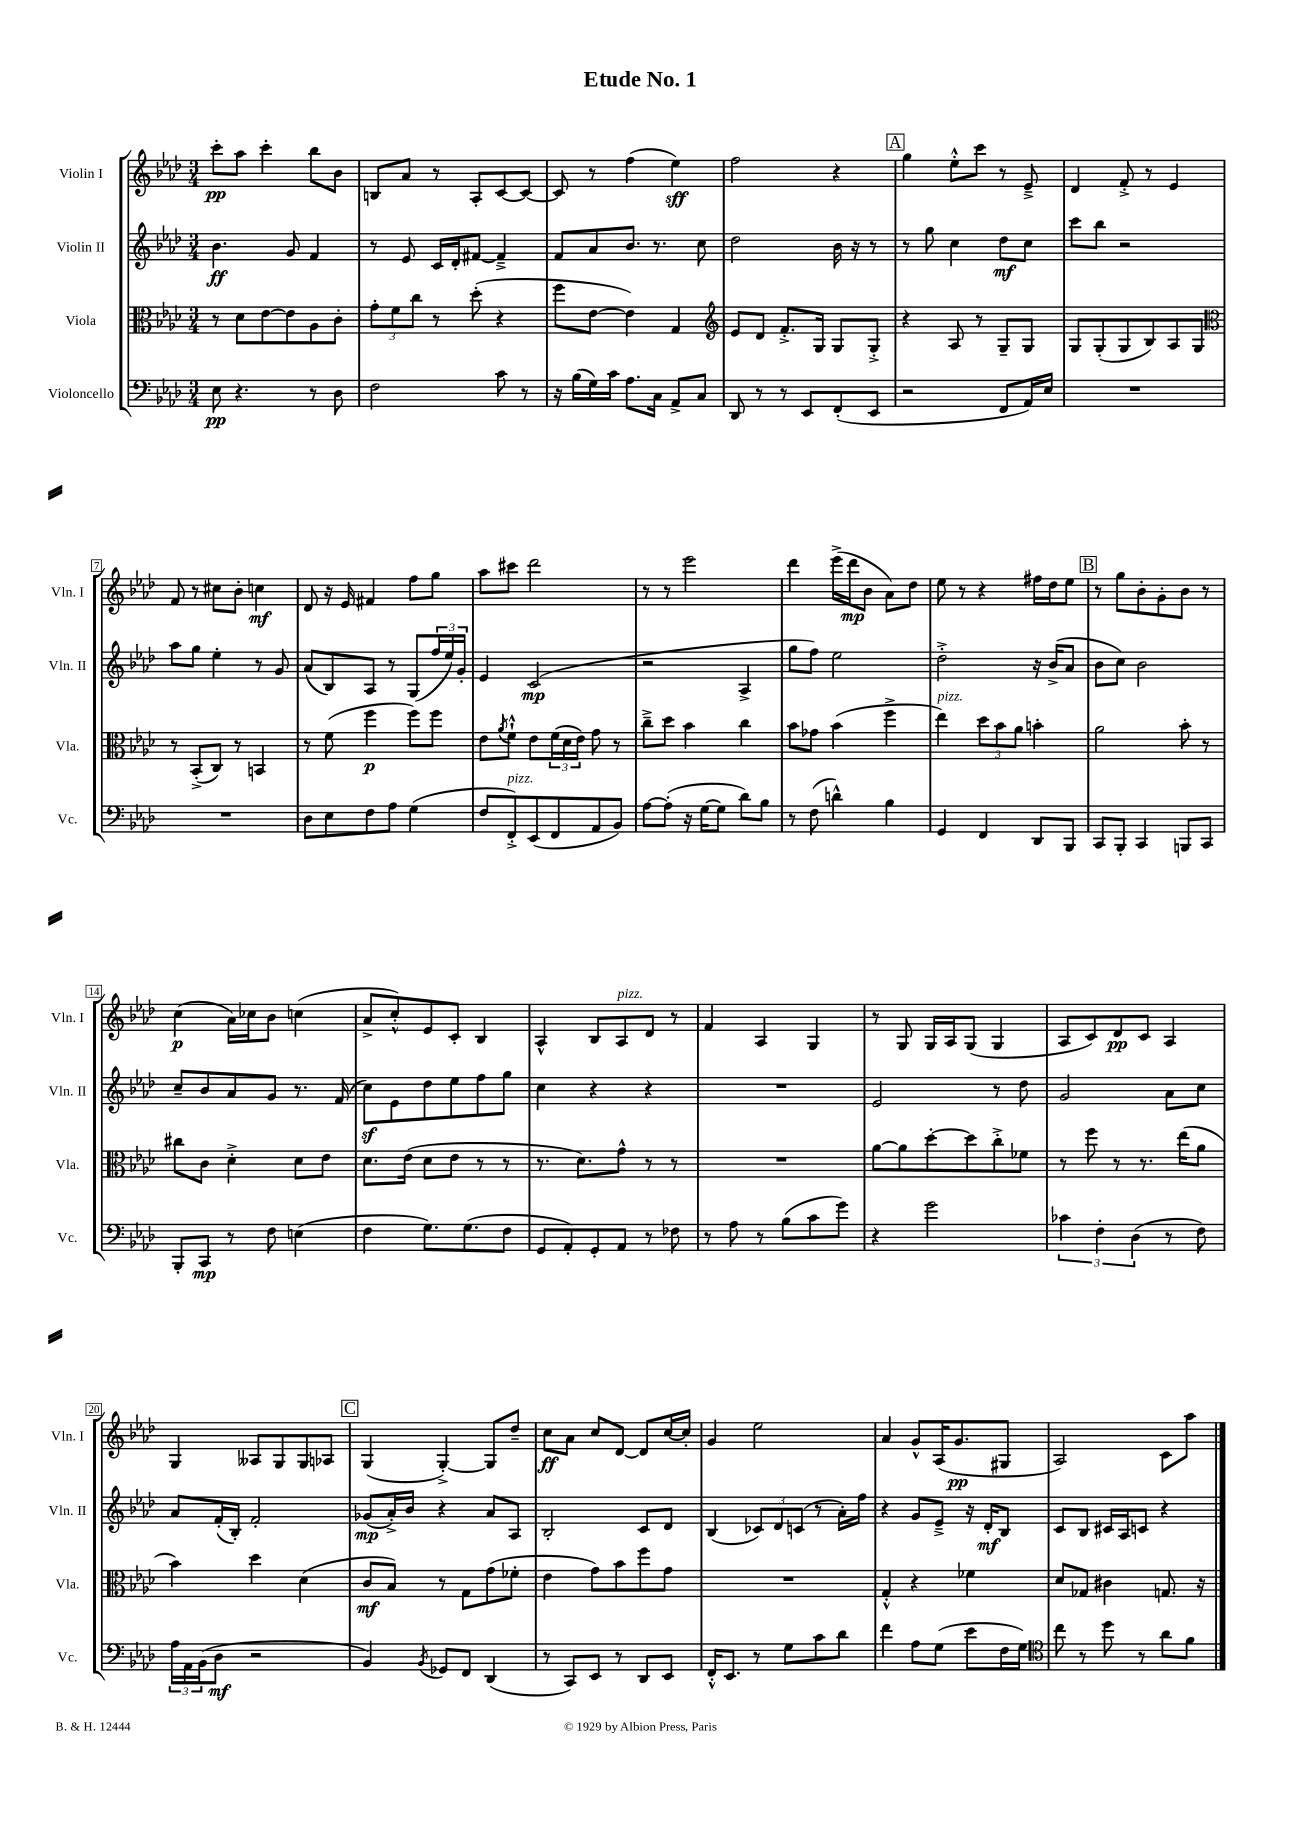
\header { title = "Etude No. 1" }
<<
\new StaffGroup <<
\new Staff = "s0" \with { instrumentName = "Violin I" shortInstrumentName = "Vln. I" } {
    \clef treble \key aes \major \numericTimeSignature \time 3/4
    c'''8-.\pp aes''8 c'''4-. bes''8 bes'8 |
    b8 aes'8 r8 aes8-. c'8~ c'8~ |
    c'8 r8 f''4( ees''4\sff) |
    f''2 r4 |
    \mark \markup { \box "A" } g''4 ees''8-.-^ c'''8 r8 ees'8---> |
    des'4 f'8-.-> r8 ees'4 |
    f'8 r8 cis''8 bes'8-. c''4\mf |
    des'8 r16 ees'16 fis'4 f''8 g''8 |
    aes''8 cis'''8 des'''2 |
    r8 r8 ees'''2 |
    des'''4 ees'''16->( des'''16\mp bes'8 aes'8) des''8 |
    ees''8 r8 r4 fis''16 des''16 ees''8 |
    \mark \markup { \box "B" } r8 g''8 bes'8-. g'8-. bes'8 r8 |
    c''4\p( aes'16) ces''16 bes'8 c''4( |
    aes'8-> c''8-.-^) ees'8 c'8-. bes4 |
    aes4-^ bes8 aes8^\markup { \italic "pizz." } des'8 r8 |
    f'4 aes4 g4 |
    r8 g8 g16 aes16 g8( g4 |
    aes8 c'8) des'8\pp c'8 aes4 |
    g4 aeses8 g8 g8 aes8 |
    \mark \markup { \box "C" } g4( g4~-.->) g8 des''8-- |
    c''8\ff aes'8 c''8 des'8~ des'8 c''16~ c''16-. |
    g'4 ees''2 |
    aes'4 g'8-^ aes16( g'8.\pp gis8 |
    aes2) c'8 aes''8 \bar "|." |
}
\new Staff = "s1" \with { instrumentName = "Violin II" shortInstrumentName = "Vln. II" } {
    \clef treble \key aes \major \numericTimeSignature \time 3/4
    bes'4.\ff g'8 f'4 |
    r8 ees'8 c'16 des'16-. fis'8~ fis'4---> |
    f'8 aes'8 bes'8. r8. c''8 |
    des''2 bes'16 r16 r8 |
    \mark \markup { \box "A" } r8 g''8 c''4 des''8\mf c''8 |
    c'''8 bes''8 r2 |
    aes''8 g''8 ees''4-. r8 g'8 |
    aes'8( bes8) aes8 r8 g8( \tuplet 3/2 { f''16 ees''16) g'16-. } |
    ees'4 c'2\mp( |
    r2 aes4-> |
    g''8 f''8) ees''2 |
    des''2-.-> r16 bes'16->( aes'8 |
    \mark \markup { \box "B" } bes'8 c''8) bes'2 |
    c''8-- bes'8 aes'8 g'8 r8. f'16( |
    c''8\sf) ees'8 des''8 ees''8 f''8 g''8 |
    c''4 r4 r4 |
    R2. |
    ees'2 r8 des''8 |
    g'2 aes'8 c''8 |
    aes'8 f'16-.( bes16-.) f'2-. |
    \mark \markup { \box "C" } ges'8\mp( aes'16-.->) bes'16 r4 aes'8 aes8 |
    bes2-. c'8 des'8 |
    bes4( \tuplet 3/2 { ces'8) des'8 c'8( } r8 aes'16-.) f''16 |
    r4 g'8 ees'8---> r16 des'16-.\mf bes8 |
    c'8 bes8 cis'16 aes16 c'8 r4 \bar "|." |
}
\new Staff = "s2" \with { instrumentName = "Viola" shortInstrumentName = "Vla." } {
    \clef alto \key aes \major \numericTimeSignature \time 3/4
    r8 des'8 ees'8~ ees'8 aes8 c'8-. |
    \tuplet 3/2 { g'8-. f'8 c''8 } r8 des''8-.( r4 |
    f''8 ees'8~ ees'4) g4 |
    \clef treble ees'8 des'8 f'8.-.-> g16 g8 g8-.-> |
    \mark \markup { \box "A" } r4 aes8 r8 g8-- g8 |
    g8 g8-.( g8 bes8) aes8 g8 |
    \clef alto r8 bes,8-.->( c8) r8 b,4 |
    r8 f'8( f''4\p f''8) f''8 |
    ees'8 \acciaccatura { aes'8 } f'8-!-^ ees'8 \tuplet 3/2 { f'16( des'16 ees'16) } g'8 r8 |
    c''8---> des''8 bes'4 c''4 |
    bes'8 ges'8 bes'4( f''4-> |
    ees''4^\markup { \italic "pizz." }) \tuplet 3/2 { des''8 bes'8 aes'8 } b'4-. |
    \mark \markup { \box "B" } aes'2 bes'8-. r8 |
    cis''8 c'8 des'4-.-> des'8 ees'8 |
    des'8. ees'16( des'8 ees'8 r8 r8 |
    r8. des'8.) g'8-^ r8 r8 |
    R2. |
    aes'8~ aes'8 des''8~-. des''8 c''8-.-> fes'8 |
    r8 f''8 r8 r8. ees''16( aes'8 |
    bes'4) des''4 des'4( |
    \mark \markup { \box "C" } c'8\mf bes8) r8 g8 g'8( fes'8-. |
    ees'4 g'8) bes'8 f''8 g'8 |
    R2. |
    g4-.-^ r4 fes'4 |
    des'8 ges8 cis'4 g8. r16 \bar "|." |
}
\new Staff = "s3" \with { instrumentName = "Violoncello" shortInstrumentName = "Vc." } {
    \clef bass \key aes \major \numericTimeSignature \time 3/4
    ees8\pp r4. r8 des8 |
    f2 c'8 r8 |
    r16 bes16( g16) c'16 aes8. c16 aes,8-> c8 |
    des,8 r8 r8 ees,8 f,8-.( ees,8 |
    \mark \markup { \box "A" } r2 f,8 aes,16) ees16 |
    R2. |
    R2. |
    des8 ees8 f8 aes8 g4( |
    f8 f,8-.->^\markup { \italic "pizz." }) ees,8( f,8 aes,8 bes,8) |
    aes8~ aes8-.( r16 g16~ g8 des'8) bes8 |
    r8 f8( d'4-^) bes4 |
    g,4 f,4 des,8 bes,,8 |
    \mark \markup { \box "B" } c,8 bes,,8-. c,4 b,,8 c,8 |
    bes,,8-. c,8\mp r8 f8 e4( |
    f4 g8.) g8.( f8 |
    g,8 aes,8-.) g,8-. aes,8 r8 fes8 |
    r8 aes8 r8 bes8( c'8 g'8) |
    r4 g'2 |
    \tuplet 3/2 { ces'4 f4-. des4( } r8 f8) |
    \tuplet 3/2 { aes16 aes,16 bes,16( } des8\mf r2 |
    \mark \markup { \box "C" } bes,4) \acciaccatura { bes,8 } ges,8 f,8 des,4( |
    r8 c,8) ees,8 r8 des,8 ees,8 |
    f,16-.-^ ees,8. r8 g8 c'8 des'8 |
    f'4 aes8 g8( ees'8 f16 g16) |
    \clef tenor c''8 r8 des''8 r8 aes'8 f'8 \bar "|." |
}
>>
>>
\layout { \context { \Score \override BarNumber.stencil = #(make-stencil-boxer 0.1 0.3 ly:text-interface::print) } }
